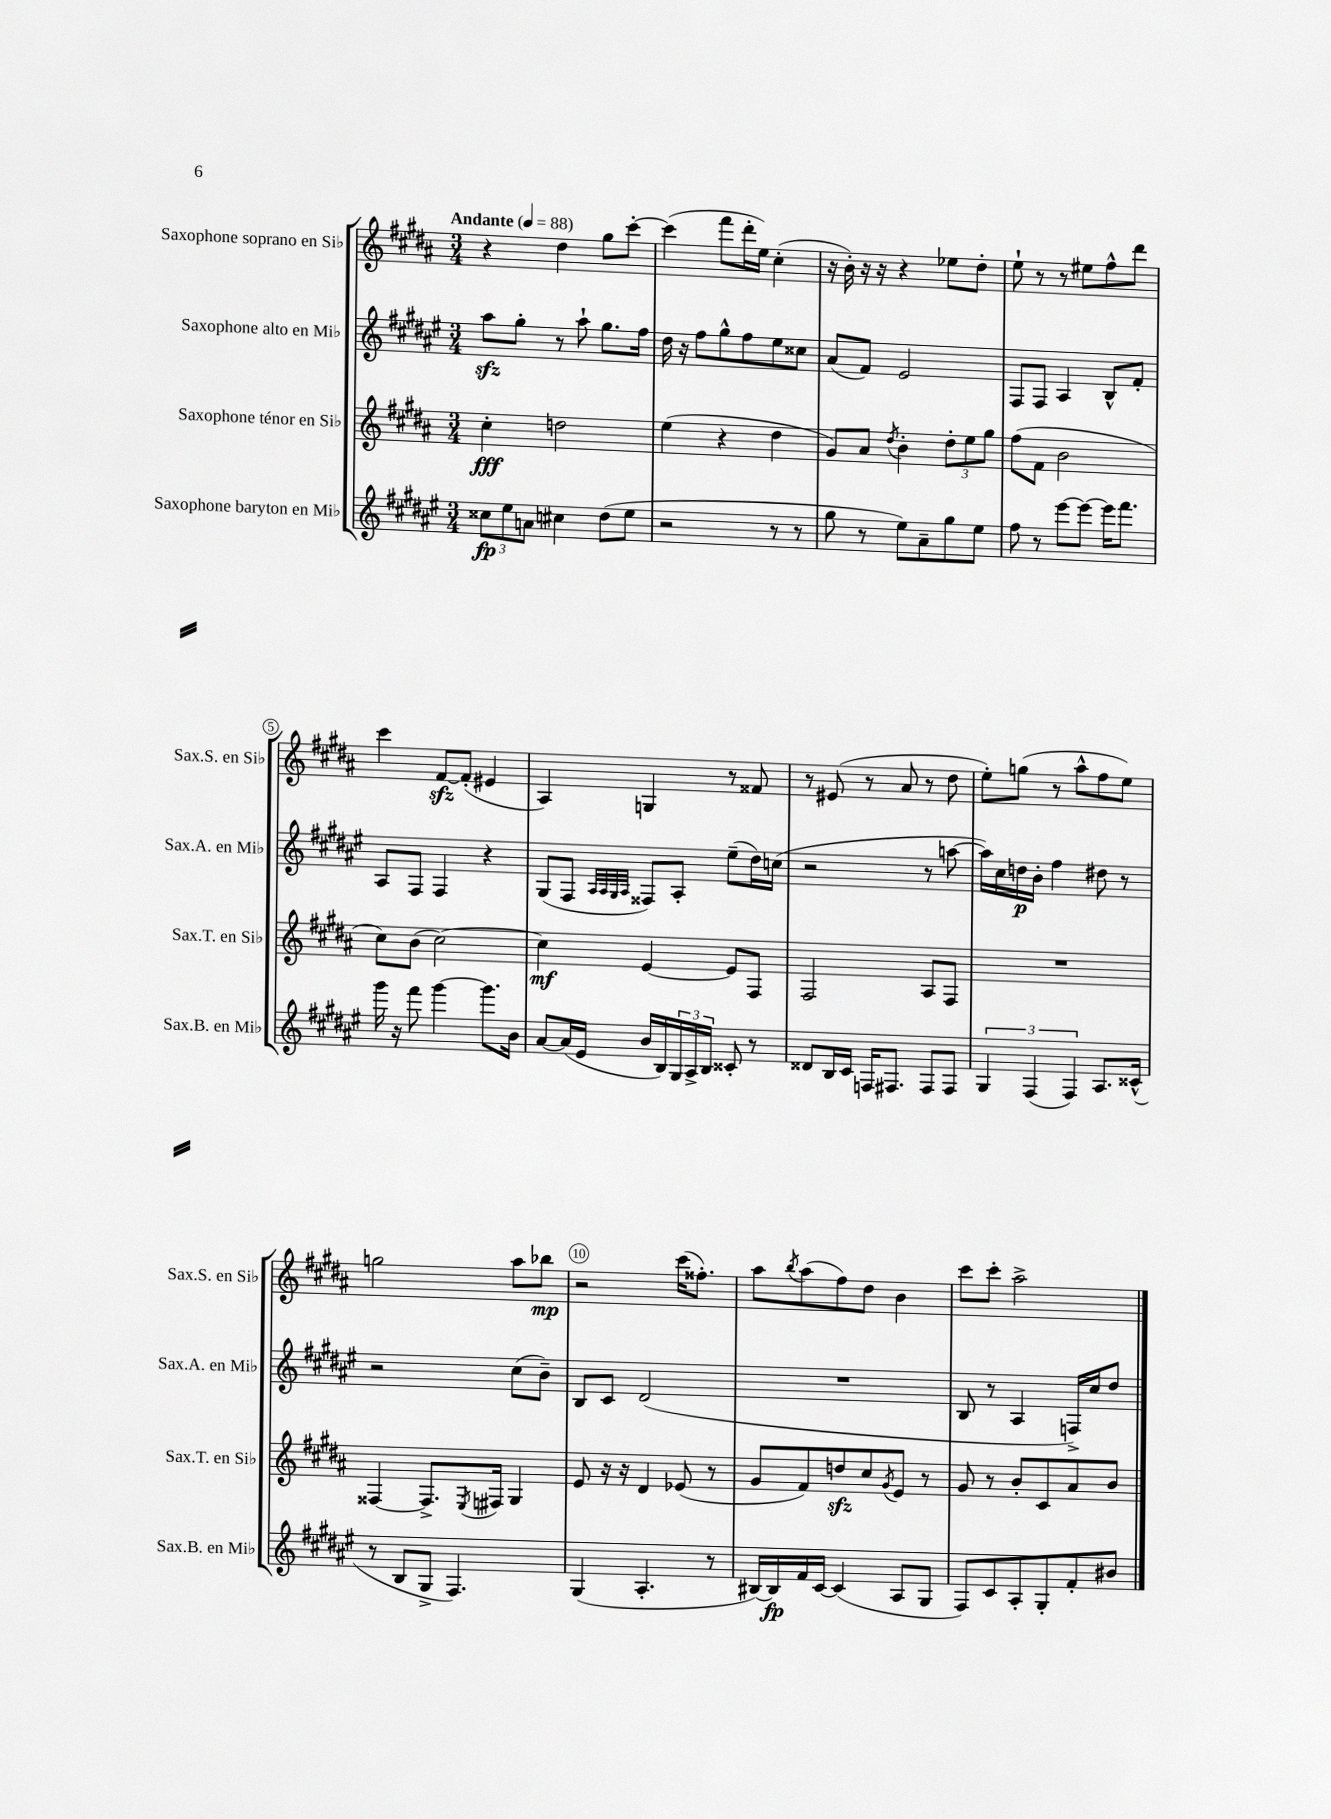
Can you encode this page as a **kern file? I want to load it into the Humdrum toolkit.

**kern	**dynam	**kern	**dynam	**kern	**dynam	**kern	**dynam
*part4	*part4	*part3	*part3	*part2	*part2	*part1	*part1
*staff4	*staff4	*staff3	*staff3	*staff2	*staff2	*staff1	*staff1
*I"Saxophone baryton en Mi♭	*	*I"Saxophone ténor en Si♭	*	*I"Saxophone alto en Mi♭	*	*I"Saxophone soprano en Si♭	*
*I'Sax.B. en Mi♭	*	*I'Sax.T. en Si♭	*	*I'Sax.A. en Mi♭	*	*I'Sax.S. en Si♭	*
*clefG2	*	*clefG2	*	*clefG2	*	*clefG2	*
*k[f#c#g#d#a#e#]	*	*k[f#c#g#d#a#]	*	*k[f#c#g#d#a#e#]	*	*k[f#c#g#d#a#]	*
*M3/4	*	*M3/4	*	*M3/4	*	*M3/4	*
*MM88	*	*MM88	*	*MM88	*	*MM88	*
=1	=1	=1	=1	=1	=1	=1	=1
!	!	!	!	!	!	!LO:TX:a:B:t=Andante	!
12cc##X\L	fp	4cc#'\	fff	8aa#zz\L	.	4r	.
12ee#\	.	.	.	.	.	.	.
.	.	.	.	8gg#'\J	.	.	.
12an\J	.	.	.	.	.	.	.
4cc#X\	.	2ddn\	.	8r	.	4dd#\	.
.	.	.	.	8aa#`\	.	.	.
(8dd#\L	.	.	.	8.gg#\L	.	8gg#\L	.
8ee#\J	.	.	.	.	.	[8ccc#'\J	.
.	.	.	.	16ff#\Jk	.	.	.
=2	=2	=2	=2	=2	=2	=2	=2
2r	.	(4ee\	.	16dd#\	.	(4ccc#\]	.
.	.	.	.	16r	.	.	.
.	.	.	.	8ff#\L	.	.	.
.	.	4r	.	8gg#^^\	.	8fff#\L	.
.	.	.	.	8ff#\	.	16ddd#'\L	.
.	.	.	.	.	.	16ee\JJ)	.
8r	.	4dd#\	.	8ee#\	.	(4cc#'\	.
8r	.	.	.	8cc##X\J	.	.	.
=3	=3	=3	=3	=3	=3	=3	=3
8gg#\	.	8g#/L)	.	(8a#/L	.	16r	.
.	.	.	.	.	.	16b'\)	.
8r	.	8a#/J	.	8f#/J)	.	16r	.
.	.	.	.	.	.	16r	.
.	.	8qdd#/	.	.	.	.	.
8ee#\L)	.	4b'\	.	2e#/	.	4r	.
8a#~\	.	.	.	.	.	.	.
8gg#\	.	12dd#'\L	.	.	.	8ee-X\L	.
.	.	12ee\	.	.	.	.	.
8ee#\J	.	.	.	.	.	8dd#'\J	.
.	.	12gg#\J	.	.	.	.	.
=4	=4	=4	=4	=4	=4	=4	=4
8ff#\	.	(8ff#\L	.	8F#/L	.	8ee`\	.
8r	.	8f#\J	.	8F#/J	.	8r	.
[8eee#\L	.	2b\	.	4A#/	.	8r	.
8eee#\J_	.	.	.	.	.	8ee#X\L	.
16eee#\KL]	.	.	.	8B^^/L	.	8ff#^^\	.
8.fff#\J	.	.	.	.	.	.	.
.	.	.	.	8f#'/J	.	8ddd#\J	.
!!LO:LB:g=z
=5	=5	=5	=5	=5	=5	=5	=5
16ggg#\	.	8cc#\L)	.	8A#/L	.	4ccc#\	.
16r	.	.	.	.	.	.	.
8fff#\	.	(8b\J	.	8F#/J	.	.	.
[4ggg#\	.	[2cc#\)	.	4F#/	.	[8f#zz/L	.
.	.	.	.	.	.	(8f#'/J]	.
8.ggg#\L]	.	.	.	4r	.	4e#X/	.
16b\Jk	.	.	.	.	.	.	.
=6	=6	=6	=6	=6	=6	=6	=6
[8a#/L	.	4cc#\]	mf	(8G#/L	.	4A#/)	.
(16a#/L]	.	.	.	8F#/J	.	.	.
16e#/JJ	.	.	.	.	.	.	.
.	.	.	.	32qqA#/LLL	.	.	.
.	.	.	.	32qqA#/	.	.	.
.	.	.	.	32qqG#/	.	.	.
.	.	.	.	32qqA#/JJJ	.	.	.
16b/LL	.	[4e/	.	8F##X/L)	.	4Gn/	.
16B/)	.	.	.	.	.	.	.
24G#/	.	.	.	8A#'/J	.	.	.
24A#^/	.	.	.	.	.	.	.
24B/JJ	.	.	.	.	.	.	.
8c##X'/	.	8e/L]	.	(8ee#~\L	.	8r	.
8r	.	8F#/J	.	16dd#\L)	.	8f##X/	.
.	.	.	.	(16ccn\JJ	.	.	.
=7	=7	=7	=7	=7	=7	=7	=7
8d##X/L	.	2F#/	.	2r	.	8r	.
16B/L	.	.	.	.	.	(8e#X/	.
16c#/JJ	.	.	.	.	.	.	.
16Fn/KL	.	.	.	.	.	8r	.
8.F#X/J	.	.	.	.	.	.	.
.	.	.	.	.	.	8a#/	.
8F#/L	.	8A#/L	.	8r	.	8r	.
8F#/J	.	8F#/J	.	[8aan\	.	8dd#\	.
=8	=8	=8	=8	=8	=8	=8	=8
6G#/	.	2.r	.	16aa\LL])	.	8ee'\L)	.
.	.	.	.	16cc#\	.	.	.
.	.	.	.	16ddn\	p	(8ggn\J	.
(6F#/	.	.	.	.	.	.	.
.	.	.	.	16b'\JJ	.	.	.
.	.	.	.	4ff#\	.	8r	.
6F#/)	.	.	.	.	.	.	.
.	.	.	.	.	.	8aa#^^\L	.
8.A#/L	.	.	.	8dd#X\	.	8ff#\	.
.	.	.	.	8r	.	8ee\J)	.
(16c##X^^/Jk	.	.	.	.	.	.	.
!!LO:LB:g=z
=9	=9	=9	=9	=9	=9	=9	=9
8r	.	[4F##X/	.	2r	.	2ggn\	.
8B/L	.	.	.	.	.	.	.
8G#^/J	.	8.F##^/L]	.	.	.	.	.
4.F#/)	.	.	.	.	.	.	.
.	.	8qE/	.	.	.	.	.
.	.	16F#X/Jk	.	.	.	.	.
.	.	4G#/	.	(8cc#\L	.	8aa#\L	.
.	.	.	.	8b~\J)	.	8bb-X\J	mp
=10	=10	=10	=10	=10	=10	=10	=10
(4G#/	.	8e/	.	8B/L	.	2r	.
.	.	16r	.	8c#/J	.	.	.
.	.	16r	.	.	.	.	.
4.A#'/	.	4d#/	.	(2d#/	.	.	.
.	.	(8e-X/	.	.	.	(16ccc#\KL	.
.	.	.	.	.	.	8.ff##X'\J)	.
8r	.	8r	.	.	.	.	.
=11	=11	=11	=11	=11	=11	=11	=11
[16B#X/LL)	.	8g#/L	.	2.r	.	8aa#\L	.
16B#/]	fp	.	.	.	.	.	.
.	.	.	.	.	.	8qbb/	.
16f#/	.	8f#/)	.	.	.	(8aa#\	.
[16c#/JJ	.	.	.	.	.	.	.
(4c#/]	.	8ddnzz/	.	.	.	8ff#\)	.
.	.	8cc#/	.	.	.	8dd#\J	.
.	.	8qg#/	.	.	.	.	.
8A#/L	.	8e/J	.	.	.	4b\	.
8G#/J	.	8r	.	.	.	.	.
=12	=12	=12	=12	=12	=12	=12	=12
8F#/L)	.	8g#/	.	8B/	.	8ccc#\L	.
8c#/	.	8r	.	8r	.	8ccc#'\J	.
8A#'/	.	8b'/L	.	4A#/	.	2aa#^\	.
8G#'/	.	8c#/	.	.	.	.	.
8f#'/	.	8a#/	.	16Fn^/LL)	.	.	.
.	.	.	.	16cc#/J	.	.	.
8b#X/J	.	8b/J	.	8dd#/J	.	.	.
==	==	==	==	==	==	==	==
*-	*-	*-	*-	*-	*-	*-	*-
